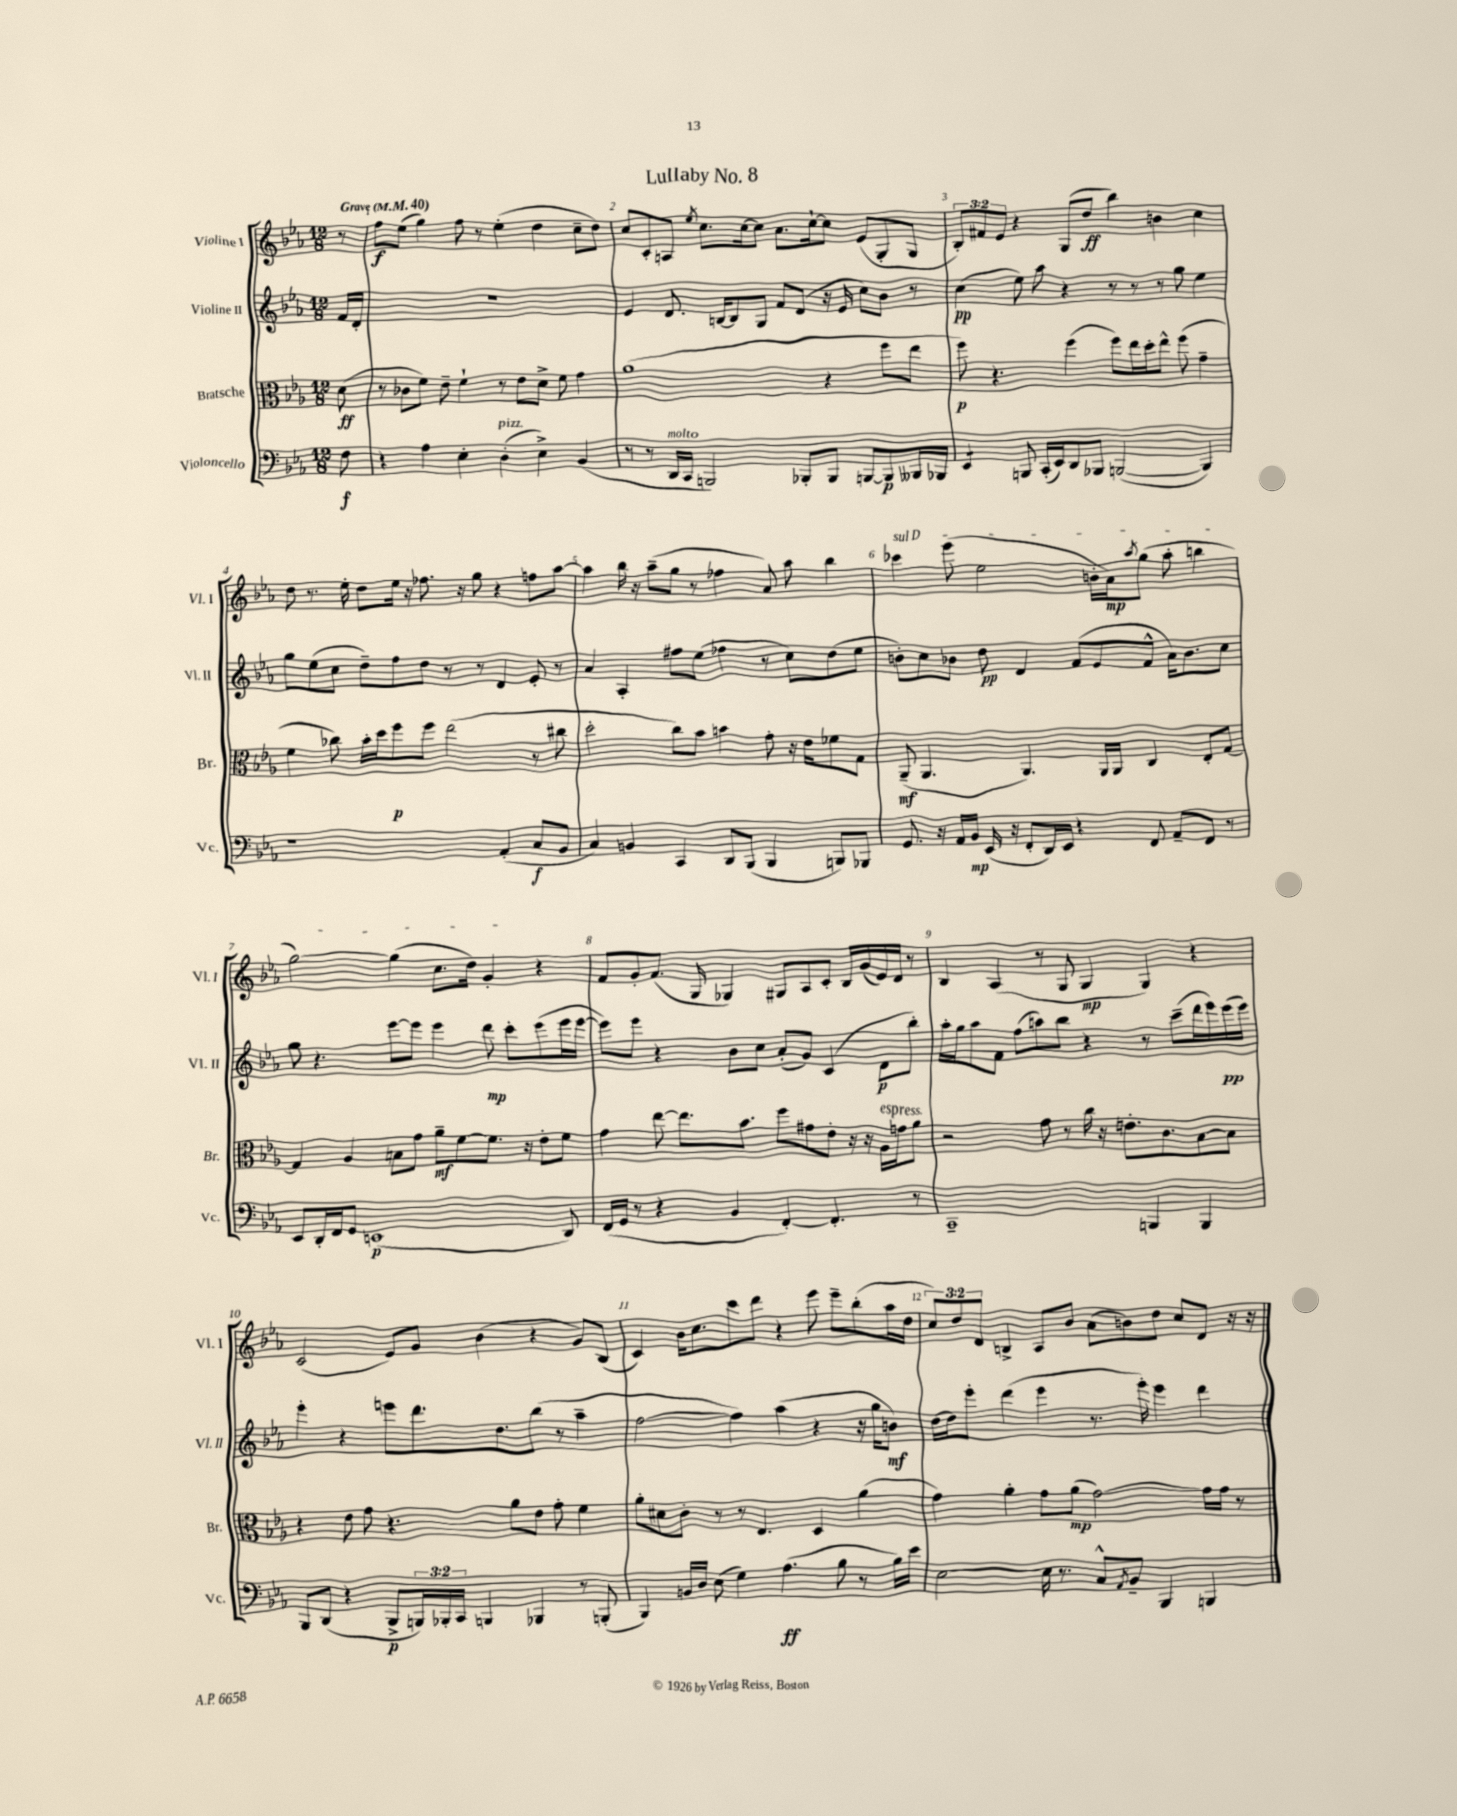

**kern	**kern	**kern	**kern
*staff4	*staff3	*staff2	*staff1
*clefF4	*clefC3	*clefG2	*clefG2
*k[b-e-a-]	*k[b-e-a-]	*k[b-e-a-]	*k[b-e-a-]
*M12/8	*M12/8	*M12/8	*M12/8
*MM40	*MM40	*MM40	*MM40
8F	(8d	16f	8r
.	.	16d'	.
=	=	=	=
4r	8r	1.r	8ff
.	8c-	.	(8ee-
4A-	8f)	.	4gg)
.	8e-~	.	.
4E-'	4f`	.	8ff
.	.	.	8r
(4D'	8r	.	(4ee-'
.	8e-	.	.
4E-^)	8d^	.	4dd
.	8f	.	.
(4BB-	4g	.	8cc~
.	.	.	8dd)
=	=	=	=
8r	(1a-	4e-	8cc
8r	.	.	8c'
16DD	.	8.d	8A
16CC	.	.	.
.	.	.	8qee-
2BBB)	.	.	8.cc
.	.	[16B	.
.	.	8B]	.
.	.	.	[16cc
.	.	8G	8cc]
.	.	8f	8.a-
8BBB-'	.	(8d	.
.	.	.	[16cc`
8BBB-	4r	16r	8cc]
.	.	16e-	.
[8BBB	.	8cc)	(8e-
8BBB]	8ff	8b-	8G'
16BBB--	8ee-	8r	8G
16BBB-	.	.	.
=	=	=	=
4EE-	8ff)	(4cc	12B-')
.	.	.	12f#
.	4.r	.	.
.	.	.	12e-
8BBB	.	8ee-)	4r
(16CC'	.	8aa-	.
16EE-)	.	.	.
8DD	(4ff	4r	(8G
8BBB-	.	.	8dd
([2BBB	8ff)	8r	4bb-)
.	16ee-	8r	.
.	16dd'	.	.
.	8ee-^^	8r	4b
.	(8ff	8gg	.
4BBB])	4g~	4ee-	4cc
=	=	=	=
1r	4f	8gg	8dd
.	.	(8ee-	8.r
.	8cc-)	8cc	.
.	.	.	16ee-'
.	16b-'	8dd~)	8dd
.	16dd	.	.
.	8ff	8ff	16ee-
.	.	.	16r
.	8ff	8dd	8.ff-
.	(2ee-	8r	.
.	.	.	16r
.	.	8r	8gg
(4AA-'	.	4d	4r
8C	8r	8e-'	8ff
8BB-	8cc#	8r	[8aa-
=	=	=	=
4C)	2dd'	4a-	4aa-]
4BB	.	4A-'	16bb-
.	.	.	16r
.	.	.	(8aa-~
4CC	8cc)	8ff#	8gg
.	8b-	(8ee-	8r
8DD	4b	4ff-	4ff-
(8BBB-	.	.	.
4BBB-	8g'	8r	8a-)
.	16r	8cc)	8aa-
.	16e-	.	.
8BBB)	8f-	(8dd	4bb-
8BBB-	8G	8ee-	.
=	=	=	=
8.GG	(8AA-~	8b')	4ccc-
.	4.AA-	8cc	.
16r	.	.	.
16AA-	.	8b-	(8eee-
16BB-	.	.	.
(16EE-	.	8dd	2ee-
16r	.	.	.
8FF'	4.AA-)	4d	.
16DD)	.	.	.
16EE-	.	.	.
4r	.	(8f	.
.	16AA-	8e-	16b'
.	16AA-	.	16a-)
.	.	.	8qaa-
8FF	4C	8f^^	(8gg
8AA-~	.	16a-)	8aa-'
.	.	8.b-	.
8FF	8E-'	.	4bb
8r	[8G	8cc	.
=	=	=	=
8EE-	4G]	8gg	[2gg)
16DD'	.	4.r	.
16FF	.	.	.
8GG	4A-	.	.
(1EE	.	.	.
.	8B	[8eee-	(4gg]
.	8g	8eee-]	.
.	8a-~	4eee-	8.cc
.	[8f	.	.
.	.	.	16dd)
.	8.f]	8ddd	4g'
.	.	8ccc'	.
.	16r	.	.
.	8e-'	(8eee-	4r
8DD)	8f	16eee-	.
.	.	[16eee-	.
=	=	=	=
(16FF	4g	8eee-])	8f
16GG	.	.	.
8r	.	8eee-	8g'
4r	[8ee-	4r	(8.f
.	8.ee-]	.	.
.	.	.	16G
4BB-	.	8b-	4G-)
.	8.b-	.	.
.	.	8cc	.
[4FF')	8ff	(8a-'	8G#
.	8g#	8g)	8A-
4.FF']	8e-'	(4c	8c'
.	16r	.	16B-
.	16r	.	(16g
.	16A-	8d	16e-)
.	16g	.	16d
8r	8a-	8bb-')	8r
=	=	=	=
1CC~	2r	16aa-'	4B-
.	.	16gg	.
.	.	8aa-	.
.	.	8f	(4A-
.	.	(8ff	.
.	8g	8aa)	8r
.	8r	8bb-	8G
.	16cc	4r	4G
.	16r	.	.
.	8.e'	.	.
4BBB	.	8r	4G)
.	8.c	.	.
.	.	(8ccc~	.
4BBB	[8B-	16ddd	4r
.	.	16eee-)	.
.	8B-]	(16eee-	.
.	.	16eee-)	.
=	=	=	=
8BBB-	4r	4eee-'	(2c
(8DD	.	.	.
4r	8e-	4r	.
.	8g	.	.
8BBB-^	4.r	8eee	8e-)
24BBB)	.	8.ddd	8g
24BBB-'	.	.	.
24CC	.	.	.
4BBB	.	.	(4b-
.	.	8.dd	.
.	8a-	.	.
4BBB-	8e-	(8bb-	4r
.	8g'	8r	.
8r	4f	4aa-~	8g)
(8BBB'	.	.	(8B-
=	=	=	=
4BBB-)	8a-'	[2ff	4c)
.	8d#	.	.
16BB	8c'	.	16b-
16D	.	.	8.cc
(8E-	8r	.	.
4G)	8r	4ff])	8ccc
.	4.E-	.	8ddd
(4.A-	.	(4aa-	4r
.	4D	4r	8eee-
8B-	.	.	8eee-~
8r	(4a-	16r	(8bb-'
.	.	16gg	.
16B-)	.	8b)	16aa-
16e-	.	.	16dd
=	=	=	=
[2E-	4g)	[16dd	12cc)
.	.	16dd]	.
.	.	.	12dd
.	.	8eee-'	.
.	.	.	12d
.	4a-'	(4ddd	4B^
16E-]	8g	4eee-	8A-
8.r	.	.	.
.	(8a-	.	8b-
8C^^	[2g)	8.r	(8a-
8qAA-	.	.	.
8BB-~	.	.	8b)
.	.	16eee-')	.
4BBB-	.	4eee-	8dd
.	.	.	8cc
4BBB	16g]	4ddd	8d
.	16g	.	.
.	8r	.	16r
.	.	.	16r
==	==	==	==
*-	*-	*-	*-
